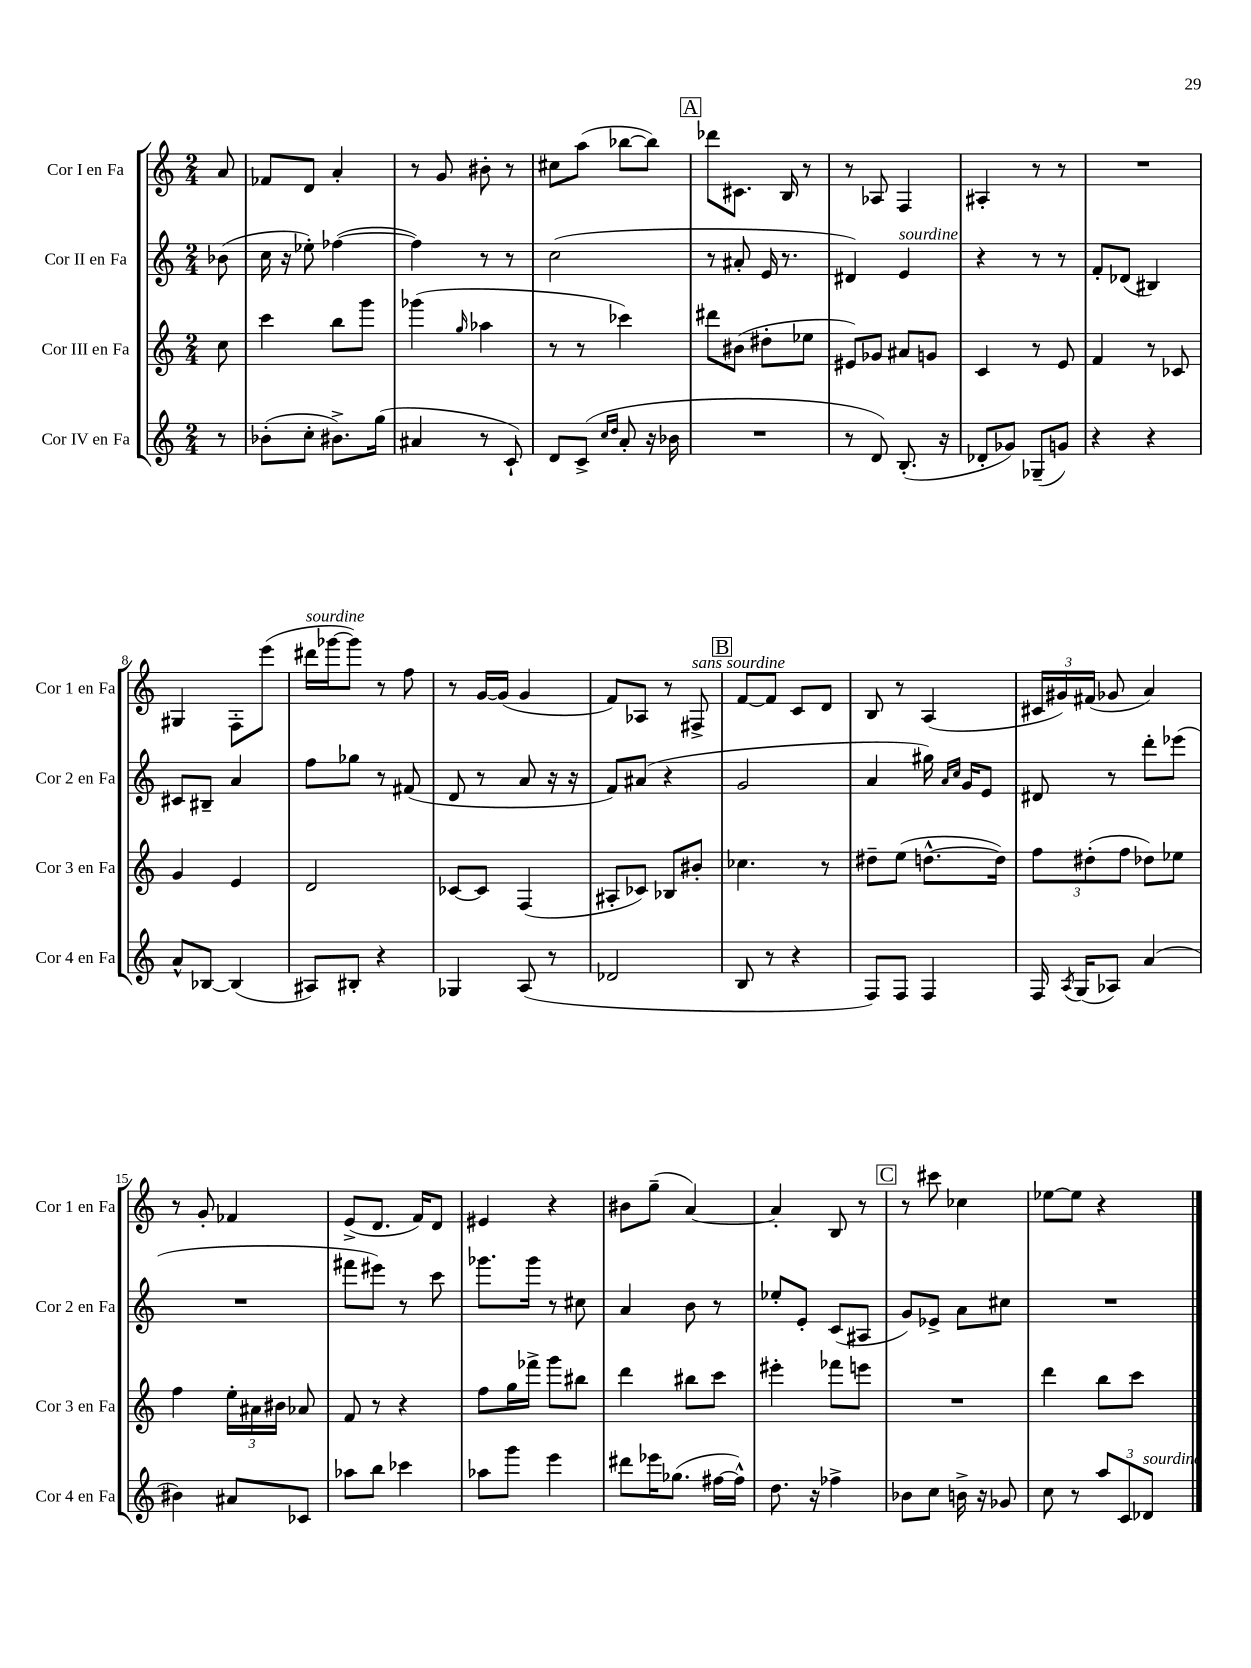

**kern	**kern	**kern	**kern
*staff4	*staff3	*staff2	*staff1
*clefG2	*clefG2	*clefG2	*clefG2
*k[]	*k[]	*k[]	*k[]
*M2/4	*M2/4	*M2/4	*M2/4
8r	8cc\	(8b-\	8a/
=	=	=	=
(8b-'\L	4ccc\	16cc\	8f-/L
.	.	16r	.
8cc'\J	.	8ee-'\)	8d/J
8.b#^\L)	8bb\L	([4ff-\	4a'/
.	8ggg\J	.	.
(16gg\Jk	.	.	.
=	=	=	=
4a#/	(4ggg-\	4ff-\])	8r
.	.	.	8g/
.	16qqgg/	.	.
8r	4aa-\	8r	8b#'\
8c`/)	.	8r	8r
=	=	=	=
8d/L	8r	(2cc\	8cc#\L
(8c^/J	8r	.	(8aa\J
16qqcc/LL	.	.	.
16qqdd/JJ	.	.	.
8a'/	4ccc-\)	.	[8bb-\L
16r	.	.	8bb-\]J)
16b-\	.	.	.
=	=	=	=
2r	8ddd#\L	8r	8ddd-\L
.	(8b#\J	8a#'/	8.c#\J
.	8dd#'\L	16e/	.
.	.	8.r	16B/
.	8ee-\J	.	8r
=	=	=	=
8r	8e#/L)	4d#/)	8r
8d/)	8g-/J	.	8A-/
(8.B'/	8a#/L	4e/	4F/
.	8g/J	.	.
16r	.	.	.
=	=	=	=
8d-'/L	4c/	4r	4A#'/
8g-/J)	.	.	.
(8G-~/L	8r	8r	8r
8g/J)	8e/	8r	8r
=	=	=	=
4r	4f/	8f'/L	2r
.	.	(8d-/J	.
4r	8r	4B#/)	.
.	8c-/	.	.
=	=	=	=
8a^^/L	4g/	8c#/L	4G#/
[8B-/J	.	8B#~/J	.
(4B-/]	4e/	4a/	8F'\L
.	.	.	(8eee\J
=	=	=	=
8A#/L)	2d/	8ff\L	16ddd#\LL
.	.	.	[16ggg-\J
8B#'/J	.	8gg-\J	8ggg-\]J)
4r	.	8r	8r
.	.	(8f#/	8ff\
=	=	=	=
4G-/	[8c-/L	8d/	8r
.	8c-/]J	8r	[16g/LL
.	.	.	(16g/]JJ
(8A/	(4F/	8a/	4g/
8r	.	16r	.
.	.	16r	.
=	=	=	=
2d-/	8A#'/L	8f/L)	8f/L)
.	8c-/J)	(8a#/J	8A-/J
.	8B-/L	4r	8r
.	8b#'/J	.	8F#^/
=	=	=	=
8B/	4.cc-\	2g/	[8f/L
8r	.	.	8f/]J
4r	.	.	8c/L
.	8r	.	8d/J
=	=	=	=
8F/L)	8dd#~\L	4a/	8B/
8F/J	(8ee\J	.	8r
4F/	[8.dd^^\L	16gg#\)	(4A/
.	.	16qqa/LL	.
.	.	16qqcc/JJ	.
.	.	16g/LK	.
.	.	8e/J	.
.	16dd\]Jk)	.	.
=	=	=	=
16F/	12ff\L	8d#/	24c#/LL
.	.	.	24g#/)
8qA/	.	.	.
(16G/LK	.	.	.
.	(12dd#'\	.	(24f#/JJ
8A-/J)	.	8r	8g-/
.	12ff\J	.	.
(4a/	8dd-\L)	8ddd'\L	4a/)
.	8ee-\J	(8eee-\J	.
=	=	=	=
4b#\)	4ff\	2r	8r
.	.	.	8g'/
8a#/L	24ee'\LL	.	4f-/
.	24a#\	.	.
.	24b#\JJ	.	.
8c-/J	8a-/	.	.
=	=	=	=
8aa-\L	8f/	8fff#\L	(8e^/L
8bb\J	8r	8eee#\J)	8.d/J
4ccc-\	4r	8r	.
.	.	.	16f/LK)
.	.	8ccc\	8d/J
=	=	=	=
8aa-\L	8ff\L	8.ggg-\L	4e#/
8ggg\J	16gg\L	.	.
.	16fff-^\JJ	16ggg-\Jk	.
4eee\	8ggg\L	8r	4r
.	8bb#\J	8cc#\	.
=	=	=	=
8ddd#\L	4ddd\	4a/	8b#\L
16eee-\K	.	.	(8gg~\J
(8.gg-\J	.	.	.
.	8bb#\L	8b\	[4a/)
[16ff#\LL	8ccc\J	8r	.
16ff#^^\]JJ)	.	.	.
=	=	=	=
8.dd\	4eee#'\	8ee-'/L	4a'/]
.	.	8e'/J	.
16r	.	.	.
4ff-^\	8fff-\L	(8c/L	8B/
.	8eee\J	8A#/J	8r
=	=	=	=
8b-\L	2r	8g/L)	8r
8cc\J	.	8e-^/J	8ccc#\
16b^\	.	8a\L	4cc-\
16r	.	.	.
8g-/	.	8cc#\J	.
=	=	=	=
8cc\	4ddd\	2r	[8ee-\L
8r	.	.	8ee-\]J
12aa/L	8bb\L	.	4r
12c/	.	.	.
.	8ccc\J	.	.
12d-/J	.	.	.
==	==	==	==
*-	*-	*-	*-
